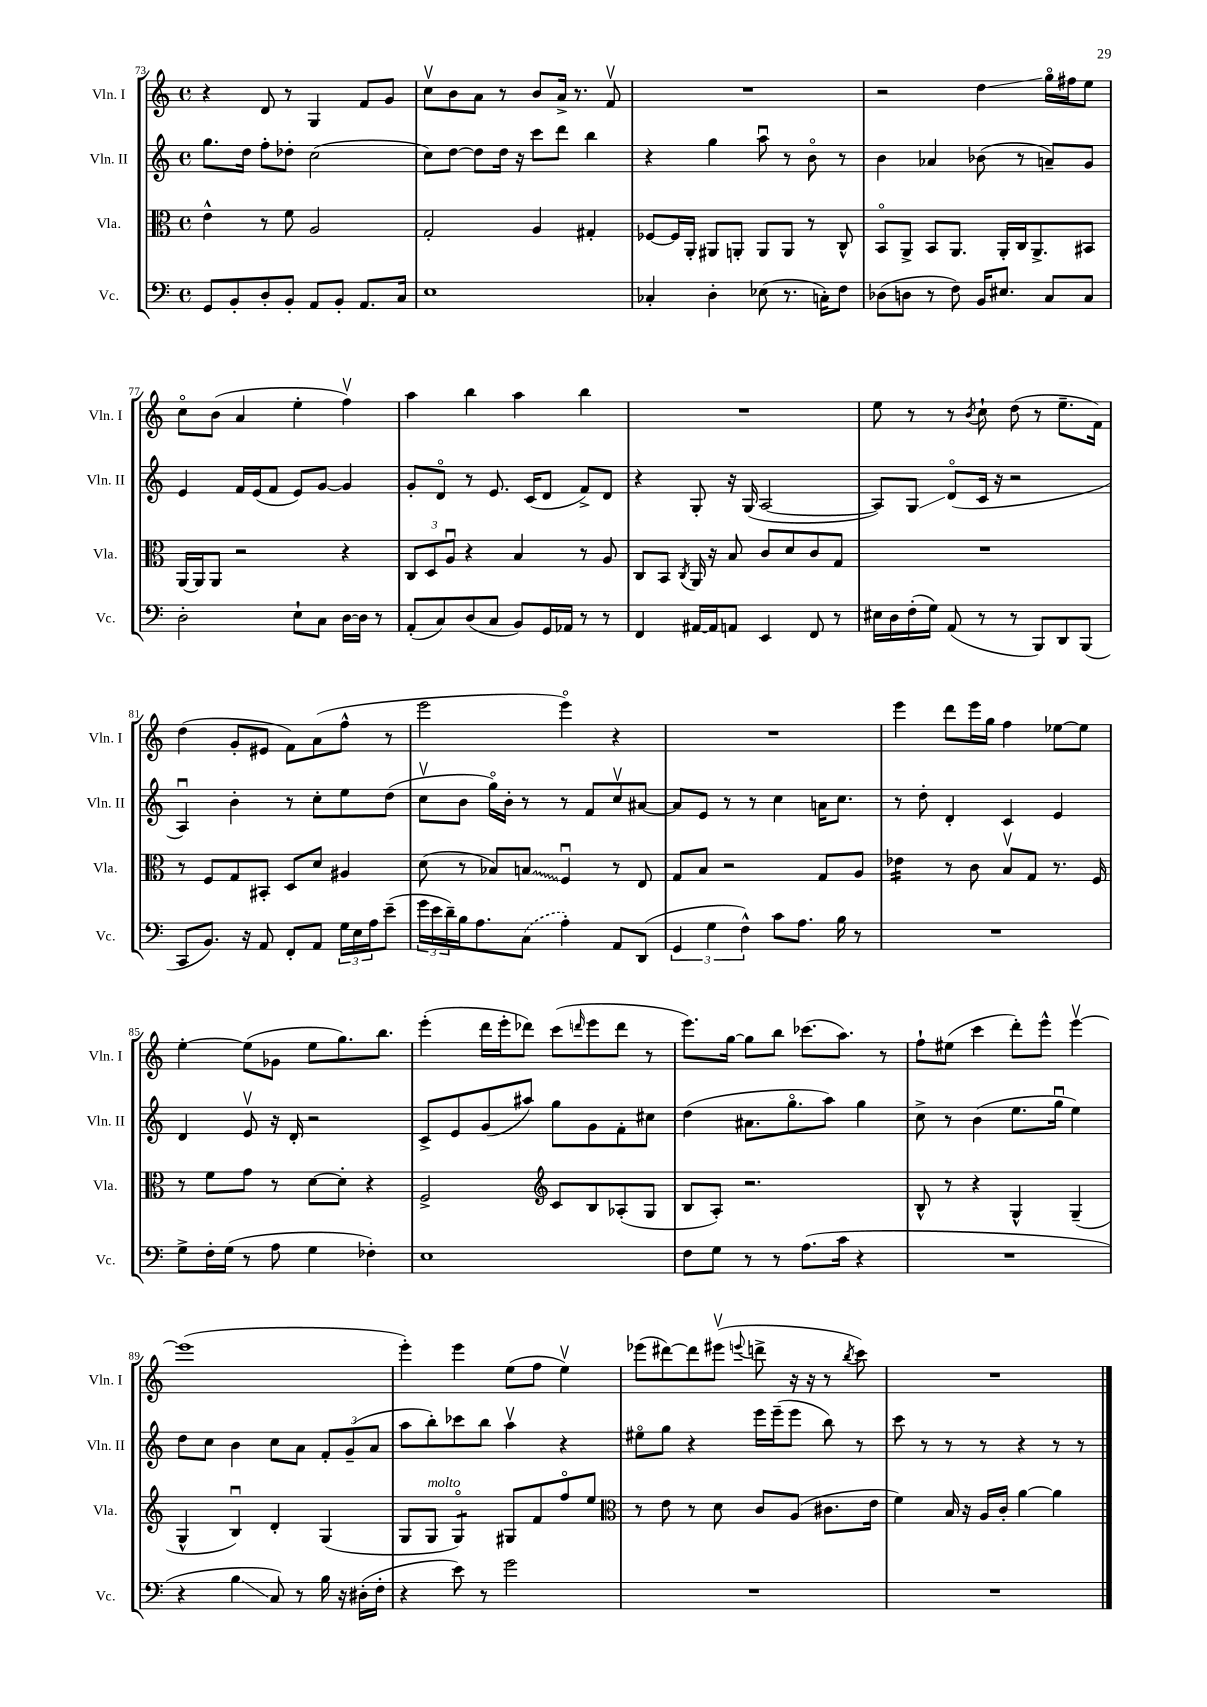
<<
\new StaffGroup <<
\new Staff = "s0" \with { instrumentName = "Vln. I" shortInstrumentName = "Vln. I" } {
    \clef treble \key c \major \defaultTimeSignature \time 4/4
    r4 d'8 r8 g4 f'8 g'8 |
    c''8\upbow b'8 a'8 r8 b'8 a'16-> r8. f'8\upbow |
    R1 |
    r2 d''4\glissando g''16\flageolet fis''16 e''8 |
    c''8\flageolet b'8( a'4 e''4-. f''4\upbow) |
    a''4 b''4 a''4 b''4 |
    R1 |
    e''8 r8 r8 \acciaccatura { b'8 } c''8-! d''8( r8 e''8.-- f'16) |
    d''4( g'8-. eis'8 f'8) a'8( f''8-^ r8 |
    e'''2 e'''4\flageolet) r4 |
    R1 |
    e'''4 d'''8 e'''16 g''16 f''4 ees''8~ ees''8 |
    e''4~-. e''8( ges'8 e''8 g''8.) b''8. |
    e'''4-.( d'''16 e'''16-. des'''8) c'''8( \grace { d'''16 } e'''8 d'''8 r8 |
    e'''8.) g''16~ g''8 b''8 ces'''8.( a''8.) r8 |
    f''8-! eis''8( c'''4 d'''8-.) e'''8-^ e'''4~\upbow |
    e'''1( |
    e'''4-.) e'''4 e''8( f''8 e''4\upbow) |
    ees'''8( dis'''8~) dis'''8 eis'''8\upbow( \appoggiatura { e'''8 } d'''8-> r16 r16 r8 \acciaccatura { b''8 } c'''8) |
    R1 \bar "|." |
}
\new Staff = "s1" \with { instrumentName = "Vln. II" shortInstrumentName = "Vln. II" } {
    \clef treble \key c \major \defaultTimeSignature \time 4/4
    g''8. d''16 f''8-. des''8-. c''2( |
    c''8) d''8~ d''8 d''16 r16 c'''8 d'''8 b''4 |
    r4 g''4 a''8\downbow r8 b'8\flageolet r8 |
    b'4 aes'4 bes'8( r8 a'8--) g'8 |
    e'4 f'16 e'16( f'8 e'8) g'8~ g'4 |
    g'8-. d'8\flageolet r8 e'8. c'16( d'8 f'8->) d'8 |
    r4 g8-. r16 g16( a2~ |
    a8) g8\glissando d'8\flageolet( c'16 r16 r2 |
    a4\downbow) b'4-. r8 c''8-. e''8 d''8( |
    c''8\upbow b'8 g''16\flageolet) b'16-. r8 r8 f'8 c''8\upbow ais'8~ |
    ais'8 e'8 r8 r8 c''4 a'16 c''8. |
    r8 d''8-. d'4-. c'4 e'4 |
    d'4 e'8\upbow r16 d'16-. r2 |
    c'8-> e'8 g'8( ais''8) g''8 g'8 f'8-. cis''8 |
    d''4( ais'8. g''8.\flageolet a''8) g''4 |
    c''8-> r8 b'4( e''8. g''16\downbow e''4) |
    d''8 c''8 b'4 c''8 a'8 \tuplet 3/2 { f'8-. g'8--( a'8 } |
    a''8 b''8-.) ces'''8 b''8 a''4\upbow r4 |
    eis''8\flageolet g''8 r4 e'''16 e'''16--( e'''8 b''8) r8 |
    c'''8 r8 r8 r8 r4 r8 r8 \bar "|." |
}
\new Staff = "s2" \with { instrumentName = "Vla." shortInstrumentName = "Vla." } {
    \clef alto \key c \major \defaultTimeSignature \time 4/4
    e'4-^ r8 f'8 a2 |
    g2-. a4 gis4-. |
    fes8~ fes16 a,16-. ais,8 a,8-. a,8 a,8 r8 c8-^ |
    b,8\flageolet a,8-> b,8 a,8. a,16-. c16 a,8.-> bis,8 |
    a,16~ a,16 a,8 r2 r4 |
    \tuplet 3/2 { c8 d8 a8\downbow } r4 b4 r8 a8 |
    c8 b,8 \acciaccatura { c8 } a,16 r16 b8 c'8 d'8 c'8 g8 |
    R1 |
    r8 f8 g8 bis,8-. d8 d'8 ais4 |
    d'8( r8 bes8) \once \override Glissando.style = #'zigzag b8\glissando f4\downbow r8 e8 |
    g8 b8 r2 g8 a8 |
    ees'4:16 r8 c'8 b8\upbow g8 r8. f16 |
    r8 f'8 g'8 r8 d'8~ d'8-. r4 |
    f2-> \clef treble c'8 b8 aes8-.( g8 |
    b8 a8-.) r2. |
    b8-^ r8 r4 g4-^ g4--( |
    g4-^ b4\downbow) d'4-. g4( |
    g8 g8^\markup { \italic "molto" } g4:8\flageolet) gis8 f'8 f''8\flageolet e''8 |
    \clef alto r8 e'8 r8 d'8 c'8 a8( cis'8. e'16 |
    f'4) b16 r16 a16 c'16-. a'4~ a'4 \bar "|." |
}
\new Staff = "s3" \with { instrumentName = "Vc." shortInstrumentName = "Vc." } {
    \clef bass \key c \major \defaultTimeSignature \time 4/4
    g,8 b,8-. d8-. b,8-. a,8 b,8-. a,8. c16 |
    e1 |
    ces4-. d4-. ees8( r8. c16-.) f8 |
    des8( d8 r8 f8) b,16 eis8. c8 c8 |
    d2-. e8-! c8 d16~ d16 r8 |
    a,8-.( c8) d8( c8 b,8) g,16 aes,16 r8 r8 |
    f,4 ais,16~ ais,16 a,8 e,4 f,8 r8 |
    eis16 d16 f16-.( g16) a,8( r8 r8 b,,8) d,8 b,,8( |
    c,8 b,8.) r16 a,8 f,8-. a,8 \tuplet 3/2 { g16 e16 a16 } e'8--( |
    \tuplet 3/2 { g'16 e'16 d'16--) } b16 a8. \once \slurDashed c8( a4-.) a,8 d,8( |
    \tuplet 3/2 { g,4 g4 f4-^) } c'8 a8. b16 r8 |
    R1 |
    g8-> f16-. g16( r8 a8 g4 fes4-.) |
    e1 |
    f8 g8 r8 r8 a8.( c'16 r4 |
    R1 |
    r4 b4\glissando c8) r8 b16 r16 dis16-.( f16-. |
    r4 e'8) r8 g'2 |
    R1 |
    R1 \bar "|." |
}
>>
>>
\layout { \context { \Score currentBarNumber = #73 } }
